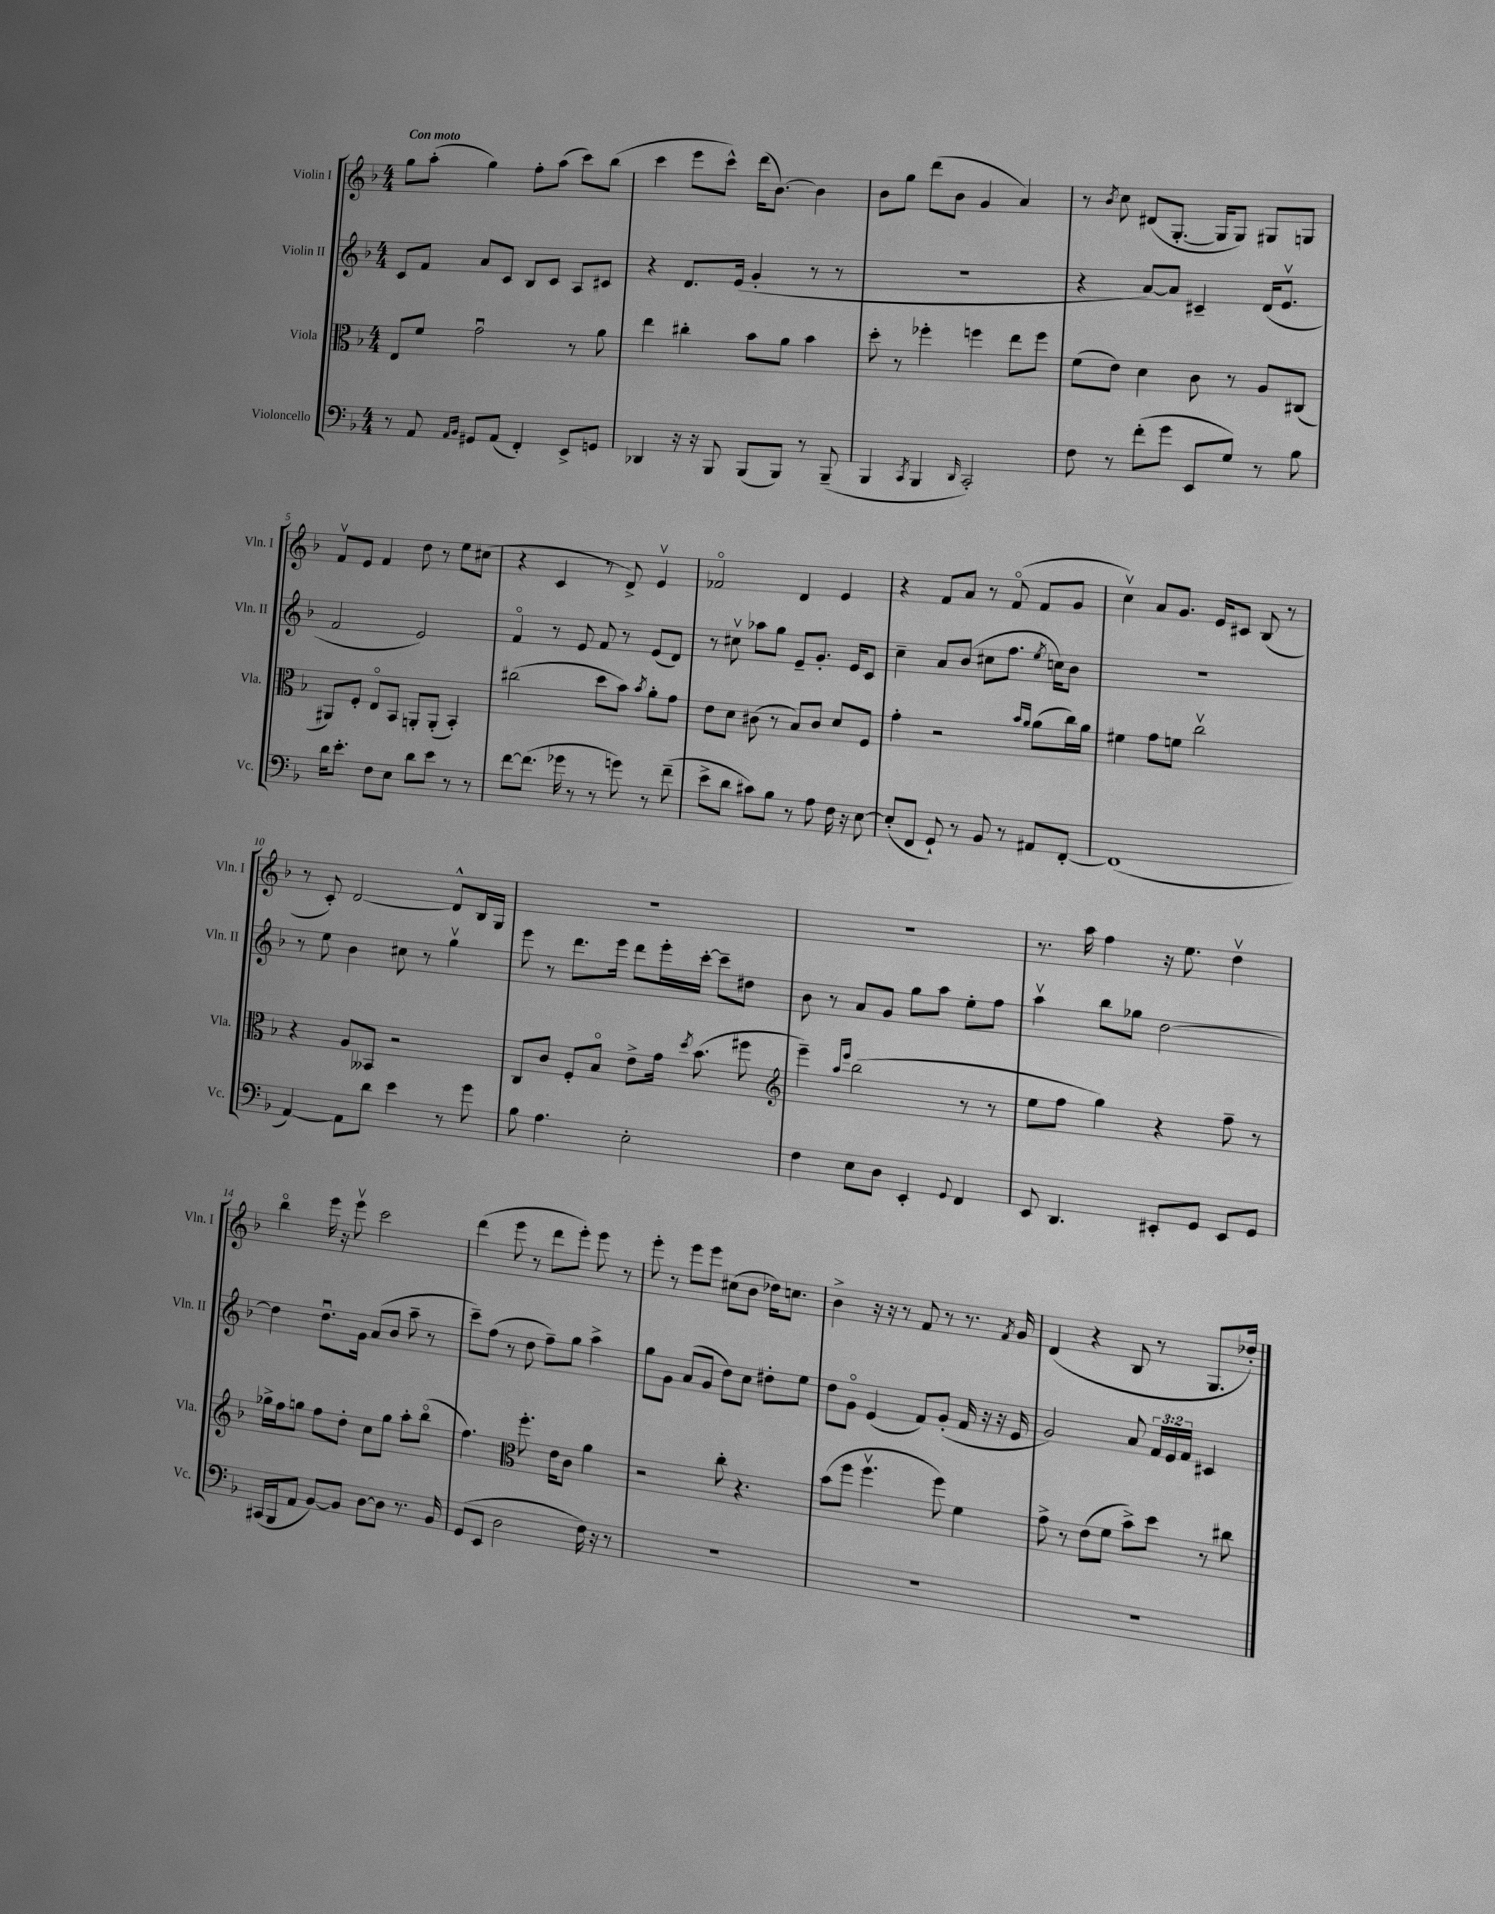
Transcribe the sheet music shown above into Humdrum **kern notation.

**kern	**kern	**kern	**kern
*staff4	*staff3	*staff2	*staff1
*clefF4	*clefC3	*clefG2	*clefG2
*k[b-]	*k[b-]	*k[b-]	*k[b-]
*M4/4	*M4/4	*M4/4	*M4/4
8r	8E/L	8c/L	8gg\L
8AA/	8f/J	8f/J	(8aa'\J
16qqAA/LL	.	.	.
16qqBB-/JJ	.	.	.
8GG#/L	2gu\	8a/L	4gg\)
(8AA/J	.	8c/J	.
4FF'/)	.	8B-/L	8ff'\L
.	.	8c/J	(8aa\J
8EE^/L	8r	8A/L	8ccc\L)
8GG/J	8a\	8c#/J	(8bb-\J
=	=	=	=
4DD-/	4ee\	4r	4ccc\
16r	4cc#'\	8.d/L	8eee\L
16r	.	.	.
8BBB-/	.	.	8ccc^^\J)
.	.	(16e/Jk	.
(8BBB-/L	8b-\L	4g'/	(16ddd\LK
.	.	.	[8.b-\J)
8BBB-/J)	8a\J	.	.
8r	4b-\	8r	4b-\]
(8BBB-~/	.	8r	.
=	=	=	=
4BBB-/	8dd'\	1r	8b-\L
.	8r	.	8gg\J
8qCC/	.	.	.
4BBB-/	4ff-'\	.	(8ddd\L
.	.	.	8b-\J
16qqDD/	.	.	.
2CC'/)	4ff\	.	4g/
.	8ee\L	.	4a/)
.	8ff\J	.	.
=	=	=	=
8F\	(8f\L	4r	8r
.	.	.	8qb-/
8r	8e\J)	.	8cc\
(8f'\L	4d\	[8a/L)	(8d#/L
8g\J	.	8a/]J	[8.G'/J
8EE/L	8c\	4c#~/	.
.	.	.	16G/]LK
8G/J)	8r	.	8G/J)
8r	8A/L	(16d/LK	8G#/L
.	.	8.ev/J	.
8B-\	(8C#/J	.	8G/J
=	=	=	=
16d\LK	8AA#/L)	2f/	8fv/L
8.e'\J	.	.	.
.	8F'/J	.	8e/J
8F\L	8Eo/L	.	4f/
8E\J	8BB-/J	.	.
8d\L	8AA'/L	2e/)	8dd\
8e\J	(8AA'/J	.	8r
8r	4BB-'/)	.	8ee\L
8r	.	.	(8cc#\J
=	=	=	=
[8f\L	(2cc#\	4fo/	4r
(8.f\]J	.	.	.
.	.	8r	4c/
16g-\	.	.	.
8r	.	8e/	.
8r	8dd\L	8f/	8r
8g\)	8b-\J)	8r	8d^/)
.	8qb-/	.	.
8r	8a'\L	(8e/L	4ev/
(8f~\	8g\J	8d/J)	.
=	=	=	=
8e^\L	8e\L	8r	2f-o/
8d\J	8d\J	8cc#v\	.
8c#\L)	(8c#\	8aa-\L	.
8B-\J	8r	8gg\J	.
8r	8B-/L)	8e~/L	4d/
8A\	8c#/J	8.g'/J	.
16F\	8d/L	.	4e/
16r	.	16e/LK	.
[8E\	8F/J	8c/J	.
=	=	=	=
(8E'/]L	4g'\	4cc~\	4r
8FF/J	.	.	.
8GG`/)	2r	8a/L	8f/L
8r	.	(8b-/J	8a/J
8BB-/	.	8cc#\L	8r
8r	.	8.ff\J	(8fo/
.	16qqb-/LL	.	.
.	16qqa/JJ	.	.
8AA#/L	(8a\L	.	8f/L
.	.	8qee/	.
.	.	16cc\LK)	.
[8FF'/J	16cc\L)	8b-\J	8g/J
.	16a\JJ	.	.
=	=	=	=
(1FF]	4f#\	1r	4ccv\)
.	8g\L	.	8a/L
.	8f\J	.	8.g/J
.	2ccv\	.	.
.	.	.	16e/LK
.	.	.	8c#/J
.	.	.	(8B-/
.	.	.	8r
=	=	=	=
[4AA/)	4r	8r	8r
.	.	8ee\	8c'/)
8AA\]L	8A/L	4b-\	[2d/
8d\J	8BB--/J	.	.
4e\	2r	8cc#\	.
.	.	8r	.
8r	.	4ggv\	8d^^/]L
8g\	.	.	16B-/L
.	.	.	16G/JJ
=	=	=	=
8B-\	8C/L	8eee\	1r
4.A\	8c/J	8r	.
.	8F'/L	8.ddd\L	.
.	8B-o/J	.	.
.	.	16eee\Jk	.
2E'\	8e^\L	8ddd\L	.
.	16g\Jk	16eee'\L	.
.	8qdd/	.	.
.	(8.b-\	[16ccc'\JJ	.
.	.	8ccc~\]L	.
.	8ff#\	8dd#\J	.
=	=	=	=
*	*clefG2	*	*
4F\	4eee~\)	8b-\	1r
.	.	8r	.
.	16qqaa/LL	.	.
.	16qqeee/JJ	.	.
8E\L	(2bb-\	8a/L	.
8D\J	.	8g/J	.
4EE'/	.	8gg\L	.
.	.	8aa\J	.
8qqGG/	.	.	.
4FF/	8r	8ee'\L	.
.	8r	8ff\J	.
=	=	=	=
8EE/	8ee\L	4aav\	8.r
4.DD/	8ff\J	.	.
.	.	.	16aa\
.	4gg\)	8bb-\L	4ff\
.	.	8gg-\J	.
8EE#'/L	4r	[2dd\	16r
.	.	.	8.ee\
8GG/J	.	.	.
8EE#/L	8ff~\	.	4ddv\
8GG/J	8r	.	.
=	=	=	=
(16CC#/LL	16gg-^\LL	4dd\]	4bb-o\
16BBB-/J	16ff\J	.	.
8AA/J	8gg\J	.	.
[8BB-/L)	8ff\L	8.ddu\L	16eee\
.	.	.	16r
8BB-/]J	8dd'\J	.	8eeev\
.	.	16g\Jk	.
[8D\L	8cc\L	(8a/L	2ccc\
8D\]J	8gg\J	8b-/J	.
8.r	8aa'\L	8aa~\	.
.	(8bb-o\J	8r	.
16BB-/	.	.	.
=	=	=	=
(8GG/L	4.ff\)	8ccc~\L)	(4ddd\
8EE/J	.	(8ff\J	.
2D\	.	8r	8eee\
*	*clefC3	*	*
.	8.ff'\	8dd\	8r
.	.	8ff~\L)	8ddd\L
.	16e\LK	.	.
.	8c\J	8gg\J	8eee'\J)
16F\)	4a\	4aa^\	8eee\
16r	.	.	.
8r	.	.	8r
=	=	=	=
1r	2r	8gg\L	8eee'\
.	.	8g\J	8r
.	.	(8a/L	8eee\L
.	.	8g/J	8eee\J
.	8cc'\	8dd\L)	(8cc#\L
.	4.r	8cc\J	8b-\J
.	.	8dd#'\L	16dd-\LK)
.	.	.	8.cc\J
.	.	8ee\J	.
=	=	=	=
1r	(8b-\L	8dd\L	4b-^\
.	8ff\J	8go\J	.
.	4.ffv\	(4e/	16r
.	.	.	16r
.	.	.	8r
.	.	8f/L)	8f/
.	8ff\)	(8g'/J	8r
.	4f\	16f/	8.r
.	.	16r	.
.	.	16r	.
.	.	.	8qf/
.	.	16e/	16g/
=	=	=	=
1r	8g^\	2g/)	(4d/
.	8r	.	.
.	(8e\L	.	4r
.	8f\J	.	.
.	8b-^\L)	8a/	8B-/
.	8dd\J	24f/LL	8r
.	.	24e/	.
.	.	24f/JJ	.
.	8r	4c#/	8.G/L
.	8cc#\	.	.
.	.	.	16dd-'/Jk)
==	==	==	==
*-	*-	*-	*-
